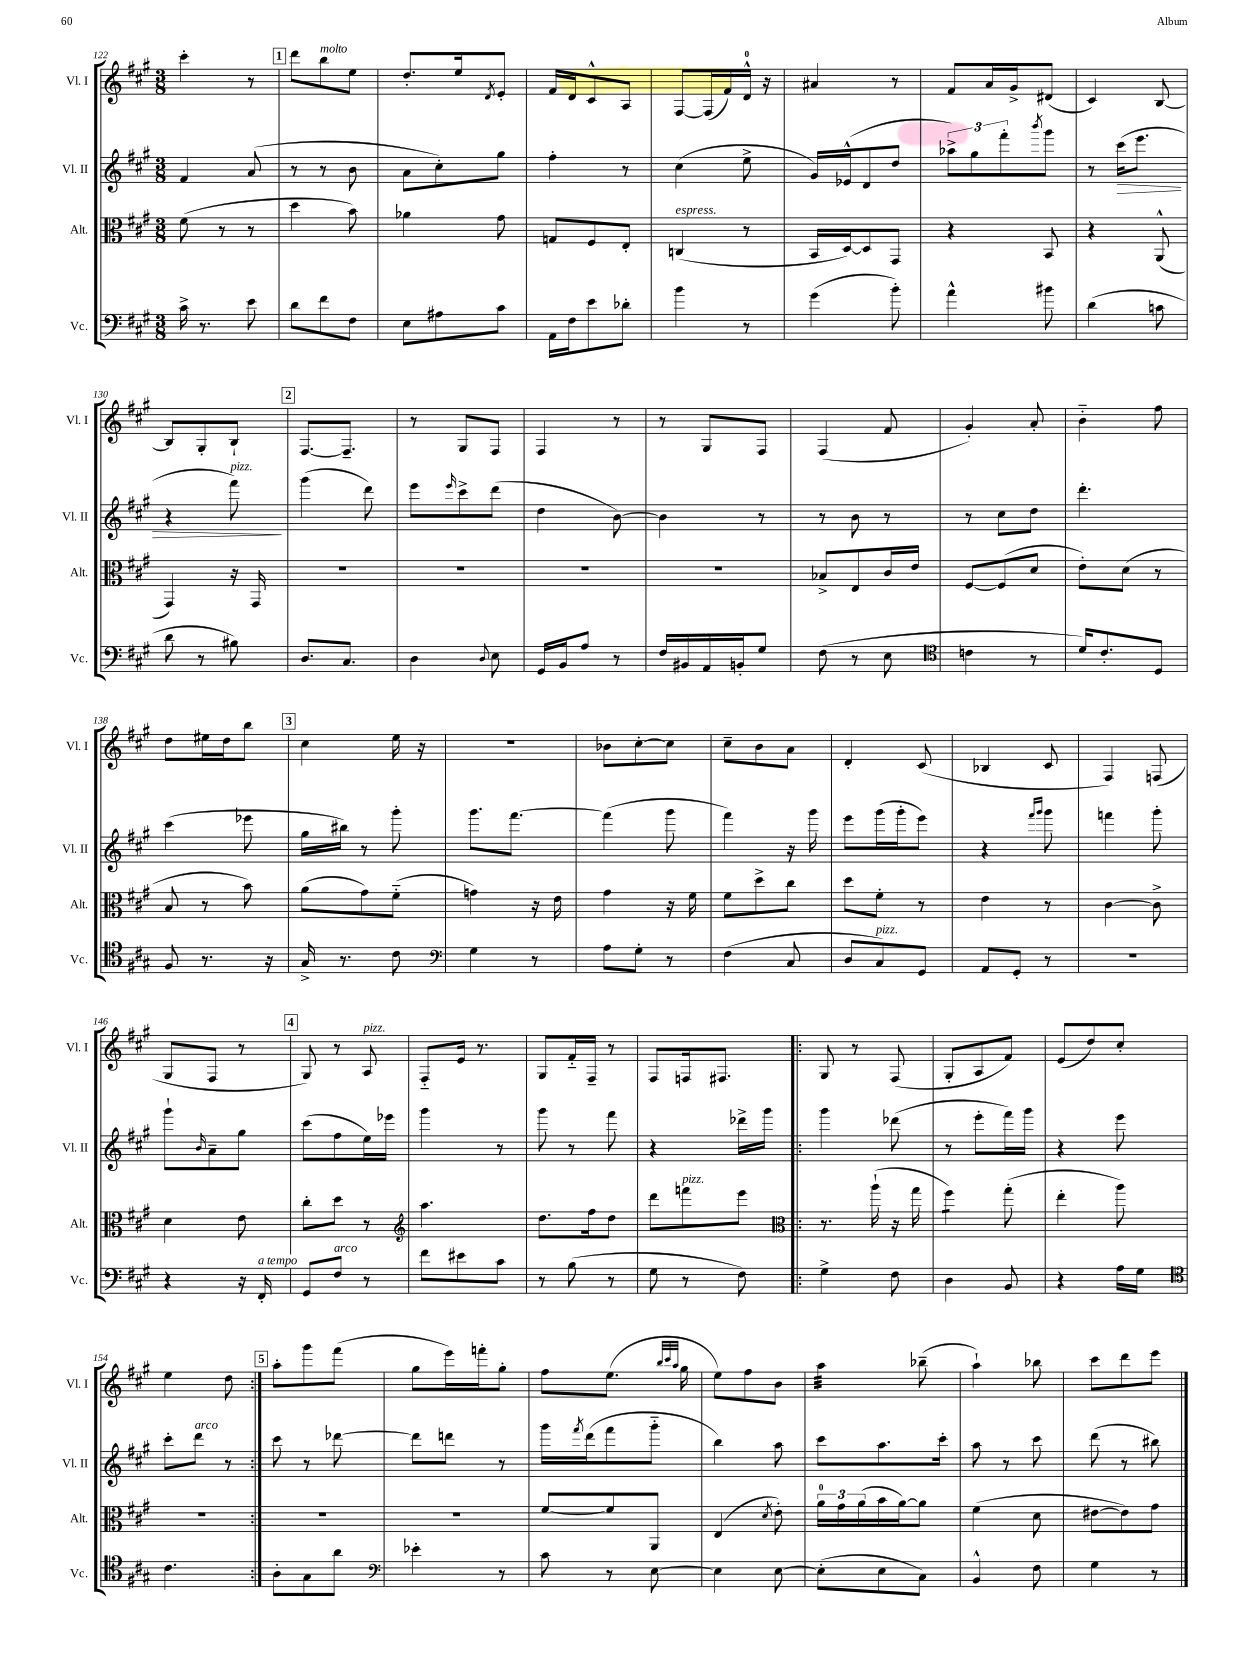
<<
\new StaffGroup <<
\new Staff = "s0" \with { instrumentName = "Vl. I" shortInstrumentName = "Vl. I" } {
    \clef treble \key a \major \numericTimeSignature \time 3/8
    cis'''4-. r8 |
    \mark \markup { \box "1" } d'''8 b''8^\markup { \italic "molto" } e''8 |
    d''8.-. e''16 \acciaccatura { d'8 } e'8-. |
    fis'16 d'16 cis'8-^ a8 |
    fis8~ fis16( fis'16) d'16-0-^ r16 |
    ais'4 r8 |
    fis'8 a'16 gis'16-> dis'8( |
    cis'4) b8~ |
    b8 gis8-. b8-! |
    \mark \markup { \box "2" } fis8.~ fis8.-- |
    r8 gis8 fis8 |
    fis4 r8 |
    r8 gis8 fis8 |
    fis4( fis'8 |
    gis'4-.) a'8-. |
    b'4-_ fis''8 |
    d''8 eis''16 d''16 b''8 |
    \mark \markup { \box "3" } cis''4 e''16 r16 |
    R4. |
    bes'8 cis''8~-. cis''8 |
    cis''8-- b'8 a'8 |
    d'4-. cis'8( |
    bes4 cis'8 |
    fis4) f8( |
    gis8 fis8 r8 |
    \mark \markup { \box "4" } gis8) r8 a8^\markup { \italic "pizz." } |
    fis8-_ e'16 r8. |
    gis8 fis'16-_ fis16-- r8 |
    fis8 f16 fis8. |
    \repeat volta 2 { gis8 r8 fis8( |
    gis8-. a8 fis'8) |
    e'8( d''8) cis''8-. |
    e''4 d''8 | }
    \mark \markup { \box "5" } a''8-. gis'''8 fis'''8( |
    gis''8 e'''16) f'''16-. gis''8-. |
    fis''8 e''8.( \grace { b''32 cis'''32 a''32 } gis''16 |
    e''8) fis''8 b'8 |
    a''4:32 bes''8--( |
    a''4-!) bes''8 |
    cis'''8 d'''8 e'''8 \bar "|." |
}
\new Staff = "s1" \with { instrumentName = "Vl. II" shortInstrumentName = "Vl. II" } {
    \clef treble \key a \major \numericTimeSignature \time 3/8
    fis'4 a'8( |
    \mark \markup { \box "1" } r8 r8 b'8 |
    a'8 cis''8-.) gis''8 |
    fis''4-. r8 |
    cis''4( e''8-> |
    gis'16) ees'16-^( d'8 d''8 |
    \tuplet 3/2 { aes''8->) gis''8 fis'''8-. } \acciaccatura { b'''8 } gis'''8 |
    r8 cis'''16\>( e'''8. |
    r4 fis'''8\!^\markup { \italic "pizz." }) |
    \mark \markup { \box "2" } gis'''4( d'''8) |
    e'''8 \grace { e'''16 } cis'''8-> d'''8( |
    d''4 b'8~) |
    b'4 r8 |
    r8 b'8 r8 |
    r8 cis''8 d''8 |
    d'''4.-. |
    cis'''4( ees'''8 |
    \mark \markup { \box "3" } gis''16 bis''16) r8 gis'''8-. |
    gis'''8. fis'''8.~ |
    fis'''4( gis'''8 |
    fis'''4) r16 gis'''16 |
    e'''8 gis'''16( gis'''16-. e'''8) |
    r4 \grace { fis'''16 gis'''16 } gis'''8 |
    f'''4 gis'''8-. |
    gis'''8-! \grace { b'16 } a'8-- gis''8 |
    \mark \markup { \box "4" } cis'''8( fis''8 e''16) ees'''16 |
    gis'''4 r8 |
    gis'''8 r8 fis'''8 |
    r4 des'''16-> gis'''16 |
    \repeat volta 2 { gis'''4 des'''8( |
    r8 e'''8-. fis'''16) gis'''16 |
    r4 e'''8 |
    cis'''8-. d'''8^\markup { \italic "arco" } r8 | }
    \mark \markup { \box "5" } cis'''8 r8 des'''8~ |
    des'''8 d'''8 r8 |
    gis'''16 \acciaccatura { fis'''8 } d'''16( fis'''8 gis'''8-_ |
    b''4) a''8 |
    cis'''8 a''8. cis'''16-. |
    a''8 r8 cis'''8 |
    d'''8( r8 bis''8) \bar "|." |
}
\new Staff = "s2" \with { instrumentName = "Alt." shortInstrumentName = "Alt." } {
    \clef alto \key a \major \numericTimeSignature \time 3/8
    fis'8( r8 r8 |
    \mark \markup { \box "1" } d''4 b'8) |
    aes'4 gis'8 |
    g8 fis8 e8-. |
    c4^\markup { \italic "espress." }( r8 |
    b,16 d16~) d8 gis,8 |
    r4 b,8 |
    r4 a,8-^( |
    gis,4) r16 gis,16 |
    \mark \markup { \box "2" } R4. |
    R4. |
    R4. |
    R4. |
    bes8-> e8 cis'16 e'16 |
    fis8~ fis8( d'8 |
    e'8-.) d'8( r8 |
    b8 r8 b'8) |
    \mark \markup { \box "3" } a'8( gis'8) fis'8-_( |
    g'4) r16 e'16 |
    gis'4 r16 fis'16 |
    fis'8 d''8-> cis''8 |
    d''8 fis'8-. r8 |
    e'4 r8 |
    cis'4~ cis'8-> |
    d'4 e'8 |
    \mark \markup { \box "4" } cis''8-. d''8 r8 |
    \clef treble a''4. |
    d''8. fis''16 d''8 |
    d'''8 f'''8^\markup { \italic "pizz." } e'''8 |
    \repeat volta 2 { \clef alto r8. a''16-!( r16 gis''16 |
    fis''4:8) gis''8-.( |
    e''4-. a''8) |
    R4. | }
    \mark \markup { \box "5" } R4. |
    R4. |
    fis'8~ fis'8 a,8 |
    e4( \acciaccatura { d'8 } e'8-.) |
    \tuplet 3/2 { a'16-0 gis'16 a'16( } b'16 a'16~) a'8 |
    fis'4( d'8 |
    eis'8~ eis'8) gis'8 \bar "|." |
}
\new Staff = "s3" \with { instrumentName = "Vc." shortInstrumentName = "Vc." } {
    \clef bass \key a \major \numericTimeSignature \time 3/8
    cis'16-> r8. e'8 |
    \mark \markup { \box "1" } d'8 fis'8 fis8 |
    e8 ais8 cis'8 |
    a,16 fis16 e'8 des'8-. |
    b'4 r8 |
    gis'4( b'8-.) |
    a'4-^ bis'8 |
    d'4( c'8 |
    d'8 r8 bis8) |
    \mark \markup { \box "2" } d8. cis8. |
    d4 \appoggiatura { d8 } e8 |
    gis,16 b,16 a8 r8 |
    fis16 bis,16 a,16 b,16-. gis8 |
    fis8( r8 e8 |
    \clef tenor c'4 r8 |
    d'16) cis'8.-. d8 |
    fis8 r8. r16 |
    \mark \markup { \box "3" } gis16-> r8. cis'8 |
    \clef bass gis4 r8 |
    a8 gis8-. r8 |
    fis4( cis8 |
    d8 cis8^\markup { \italic "pizz." }) gis,8 |
    a,8 gis,8-. r8 |
    R4. |
    r4 r16 fis,16-.^\markup { \italic "a tempo" } |
    \mark \markup { \box "4" } gis,8 fis8^\markup { \italic "arco" } r8 |
    fis'8 eis'8 cis'8 |
    r8 b8( r8 |
    gis8 r8 fis8) |
    \repeat volta 2 { gis4-> fis8 |
    d4 b,8 |
    r4 a16 gis16 |
    \clef tenor cis'4. | }
    \mark \markup { \box "5" } a8-. gis8 a'8 |
    \clef bass ees'4-. r8 |
    cis'8 r8 e8~ |
    e4 e8~ |
    e8-.( e8 cis8) |
    b,4-^ fis8 |
    gis4 r8 \bar "|." |
}
>>
>>
\layout { \context { \Score currentBarNumber = #122 } }
